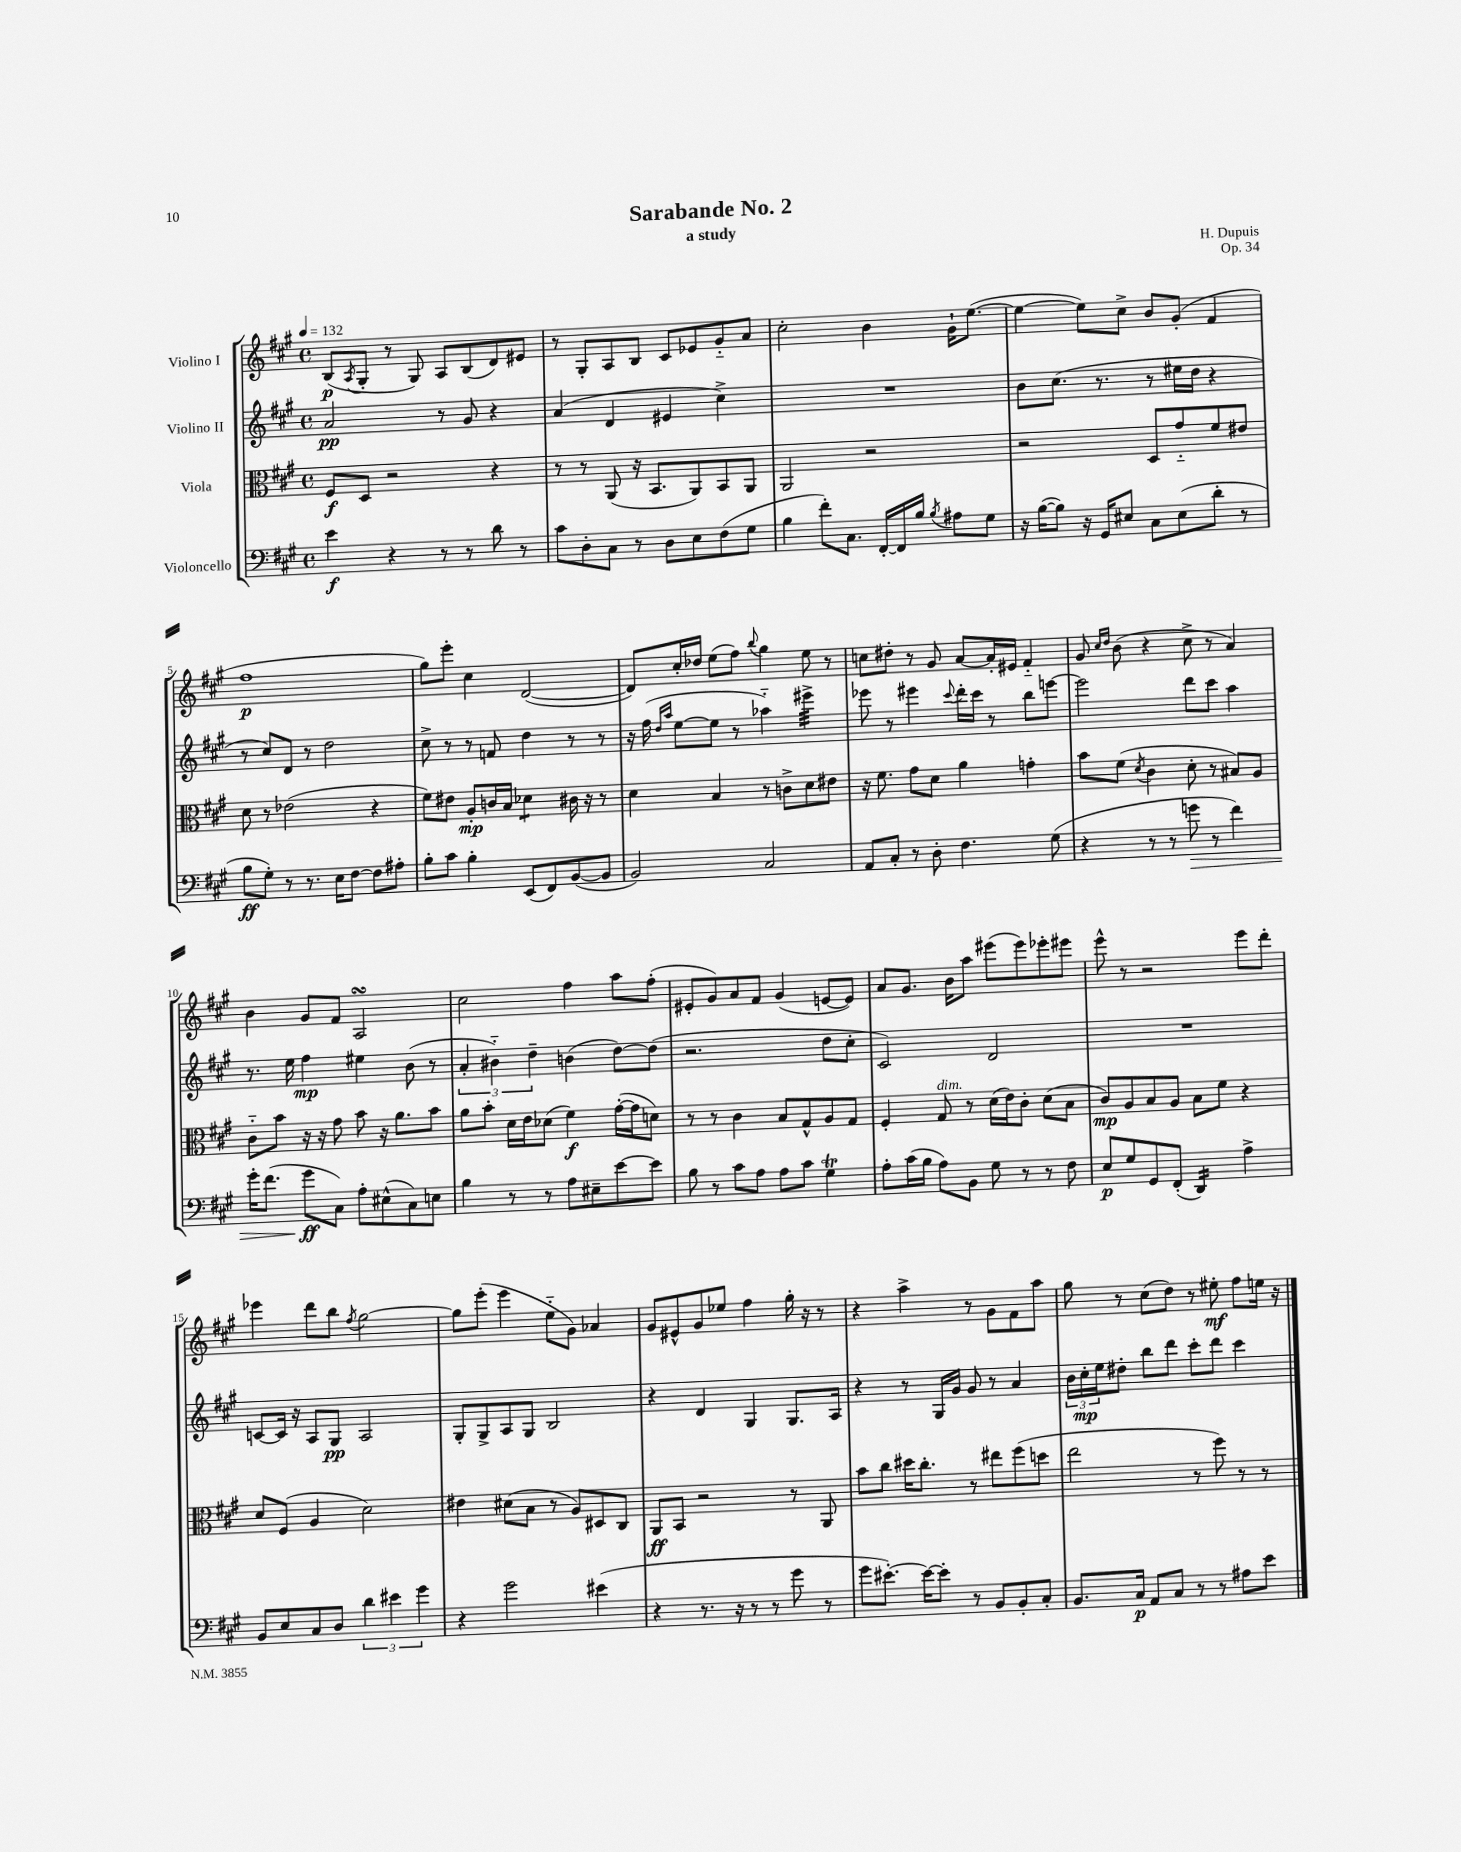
\header { title = "Sarabande No. 2" composer = "H. Dupuis" subtitle = "a study" opus = "Op. 34" }
<<
\new StaffGroup <<
\new Staff = "s0" \with { instrumentName = "Violino I" } {
    \clef treble \key a \major \defaultTimeSignature \time 4/4 \tempo 4 = 132
    b8\p( \acciaccatura { a8 } gis8-. r8 gis8) a8 b8( d'8) eis'8 |
    r8 gis8-. a8 b8 cis'8 ees'8 gis'8-_ a'8 |
    cis''2-. b'4 gis'16-! e''8.~( |
    e''4~ e''8) cis''8-> b'8 gis'8-.( fis'4 |
    fis''1\p |
    gis''8) e'''8-. cis''4 d'2~( |
    d'8) cis''16-. des''16 e''8( fis''8) \appoggiatura { b''8 } gis''4 e''8 r8 |
    c''8 dis''8-. r8 gis'8 a'8~ a'16-. eis'16 fis'4-_ |
    gis'8 \grace { cis''16 d''16 } b'8( r4 cis''8-> r8 a'4) |
    b'4 gis'8 fis'8 a2\turn |
    cis''2 fis''4 a''8 fis''8-.( |
    eis'8-. gis'8) a'8 fis'8 gis'4( e'8~ e'8) |
    a'8 gis'8. b'16 a''8 eis'''8( eis'''8) ees'''8-. eis'''8 |
    e'''8-^ r8 r2 e'''8 d'''8-. |
    ees'''4 d'''8 b''8 \acciaccatura { fis''8 } gis''2~ |
    gis''8 e'''8-.( e'''4 e''8-_ gis'8) aes'4 |
    gis'8 eis'8-^ gis'8 ees''8 fis''4 gis''16-. r16 r8 |
    r4 a''4-> r8 gis'8 fis'8 a''8 |
    gis''8 r8 cis''8( d''8) r8 eis''8-.\mf fis''8 e''16 r16 \bar "|." |
}
\new Staff = "s1" \with { instrumentName = "Violino II" } {
    \clef treble \key a \major \defaultTimeSignature \time 4/4
    a'2\pp r8 gis'8 r4 |
    a'4( d'4 eis'4 cis''4->) |
    R1 |
    b'8 cis''8.( r8. r8 eis''16 d''16 r4 |
    r8 cis''8) d'8 r8 d''2 |
    cis''8-> r8 r8 f'8 d''4 r8 r8 |
    r16 fis''16( \grace { d''16 a''16 } e''8~ e''8 r8 aes''4-_) eis'''4:32-> |
    ees'''8 r8 eis'''4 \appoggiatura { cis'''8 } d'''16-. cis'''16 r8 b''8 e'''8~ |
    e'''2 d'''8 cis'''8 a''4 |
    r8. e''16 fis''4\mp eis''4 b'8( r8 |
    \tuplet 3/2 { a'4-. bis'4-_) d''4-- } b'4( d''8~) d''8( |
    r2. d''8 cis''8-. |
    cis'2) d'2 |
    R1 |
    c'8~ c'16 r16 a8 gis8\pp a2 |
    gis8-. gis8-> a8 gis8 b2 |
    r4 d'4 gis4 gis8. a16 |
    r4 r8 gis16 gis'16 gis'8 r8 a'4 |
    \tuplet 3/2 { b'16 cis''16-.\mp e''16 } dis''8-. b''8 d'''8 cis'''8-. d'''8 cis'''4 \bar "|." |
}
\new Staff = "s2" \with { instrumentName = "Viola" } {
    \clef alto \key a \major \defaultTimeSignature \time 4/4
    fis8\f d8 r2 r4 |
    r8 r8 a,8( r16 b,8. a,8) b,8 a,8 |
    a,2 r2 |
    r2 d8 gis'8-_ fis'8 eis'8 |
    d'8 r8 ees'2( r4 |
    fis'8) eis'8 a8-.\mp c'16 b16 des'4:8 cis'16 r16 r8 |
    d'4 b4 r8 c'8-> d'8 eis'8 |
    r16 fis'8. gis'8 d'8 a'4 g'4-. |
    b'8 fis'8( \acciaccatura { d'8 } cis'4 d'8-. r8 bis8) a8 |
    cis'8-_ b'8 r16 r16 gis'8 b'8 r16 a'8. b'8 |
    a'8 b'8-. d'16 e'16 des'8( fis'4\f) gis'16~-.( gis'16 d'8) |
    r8 r8 cis'4 b8 gis8-^ a8 gis8 |
    fis4-. gis8^\markup { \italic "dim." } r8 d'16( e'16) cis'8-. d'8( b8 |
    cis'8\mp) a8 b8 a8 b8 fis'8 r4 |
    d'8 fis8( a4 d'2) |
    eis'4 dis'8( b8 r8 a8) dis8 cis8 |
    a,8\ff b,8 r2 r8 a,8 |
    b'8 cis''8 dis''16 cis''8.-. r8 eis''8 fis''8( d''8 |
    e''2 r8 fis''8) r8 r8 \bar "|." |
}
\new Staff = "s3" \with { instrumentName = "Violoncello" } {
    \clef bass \key a \major \defaultTimeSignature \time 4/4
    e'4\f r4 r8 r8 d'8 r8 |
    cis'8 d8-. cis8 r8 d8 e8 fis8( gis8 |
    b4 fis'8-.) cis8. fis,16~-. fis,16 b16 \acciaccatura { b8 } ais8 gis8 |
    r16 b16~( b8) r16 gis,16 eis8 cis8 eis8( d'8-. r8 |
    b8\ff gis8-.) r8 r8. e16 fis8~ fis8 ais8-. |
    b8-. cis'8 b4-. e,8( fis,8) b,8~( b,8 |
    b,2) cis2 |
    a,8 cis8-. r8 d8-. fis4. gis8( |
    r4 r8 r8 g'8\> r8 fis'4) |
    gis'16-. fis'8.( gis'8\ff\! cis8) a8-. eis8-^( cis8) e8 |
    b4 r8 r8 a8 eis8-- e'8~ e'8 |
    b8 r8 cis'8 a8 a8 cis'8 gis4\trill |
    a8-. cis'16( b16 a8) b,8 gis8 r8 r8 fis8 |
    e8\p gis8 gis,8 fis,8-.( d,4:16) a4-> |
    b,8 e8 cis8 d8 \tuplet 3/2 { d'4 eis'4 gis'4 } |
    r4 gis'2 eis'4( |
    r4 r8. r16 r8 r8 gis'8 r8 |
    gis'8 eis'8.~-.) eis'16~ eis'8-. r8 b,8 b,8-. cis8-. |
    b,8. cis16\p a,8 cis8 r8 r8 ais8 e'8 \bar "|." |
}
>>
>>
